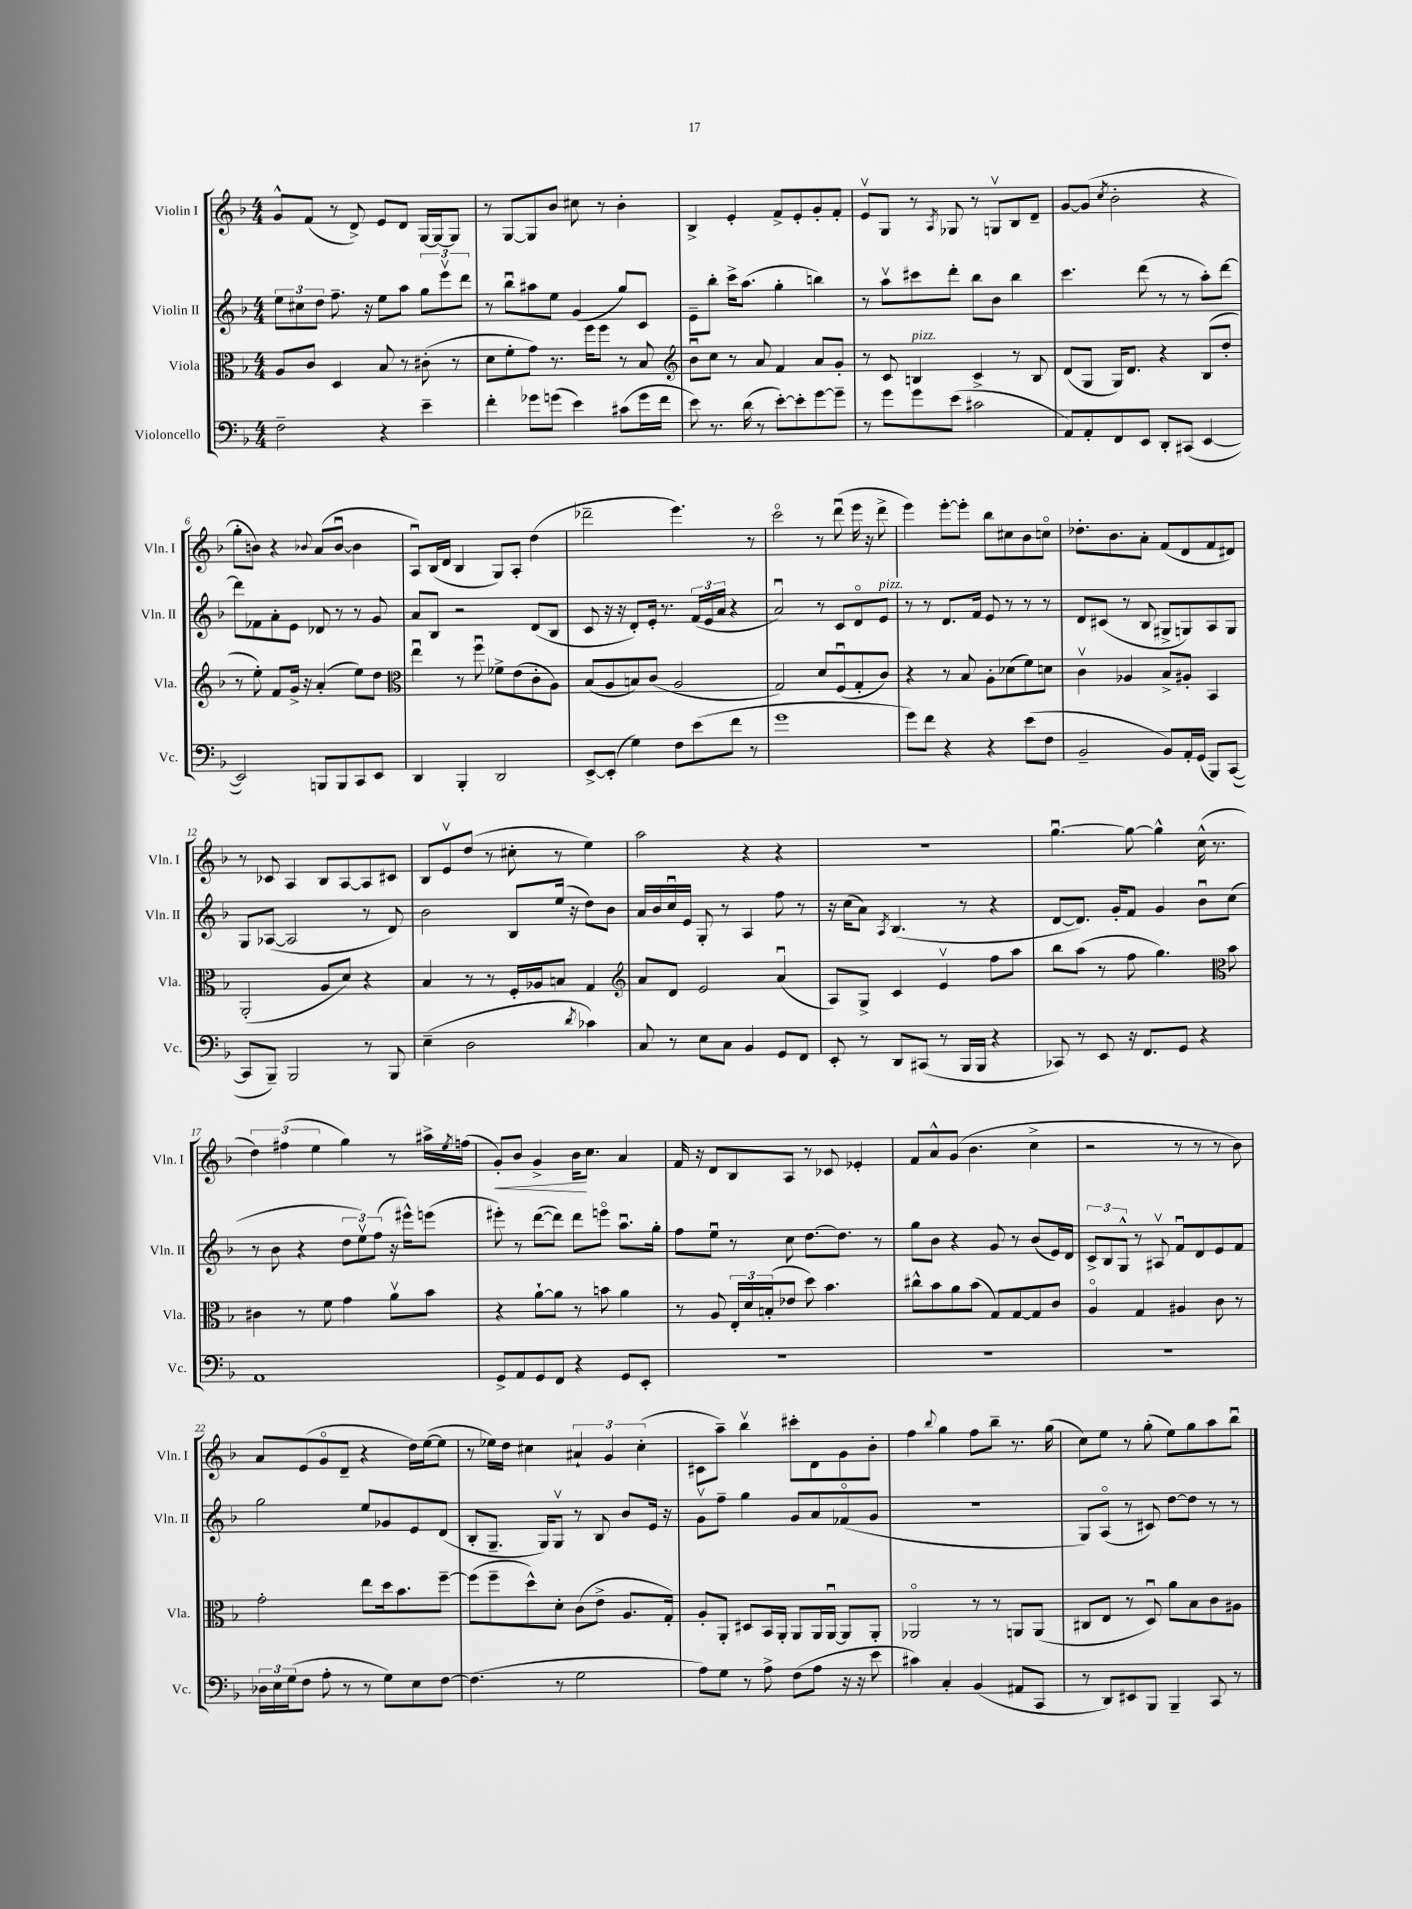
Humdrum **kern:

**kern	**kern	**kern	**kern
*staff4	*staff3	*staff2	*staff1
*clefF4	*clefC3	*clefG2	*clefG2
*k[b-]	*k[b-]	*k[b-]	*k[b-]
*M4/4	*M4/4	*M4/4	*M4/4
2F~	8A	12ee	8g^^
.	.	12cc#	.
.	8c	.	(8f
.	.	12dd	.
.	4D	8.ff~	8r
.	.	.	8d^)
.	.	16r	.
4r	8B-	8ee	8e
.	8r	8aa	8d
4e~	(8c#'	12gg	[16G
.	.	.	16G_
.	.	12eeev	.
.	8r	.	8G]
.	.	12ddd	.
=	=	=	=
4f'	8d	8r	8r
.	8f'	8bb-u	[8G
8g-	8g)	8aa#	8G]
(8g	8.r	8ee	8b-
4e)	.	(4g	8cc#
.	16ff	.	.
.	8ff	.	8r
(8c#	8r	8gg)	4b-'
16g	8B-	8c	.
16f	.	.	.
=	=	=	=
*	*clefG2	*	*
8e)	8b-u	8e~	4B-^
8.r	8cc	8bb-'	.
.	8r	16ccc^	4e'
(16d	.	(8.aa	.
8r	8a	.	.
[8e')	4f	4gg'	8f^
8e']	.	.	8e'
[8g	8a	4bb)	8g'
8g~]	8g'	.	8f'
=	=	=	=
8r	8r	8r	8ev
8g	8c	8aav	8G
8g	4B	8ccc#	8r
.	.	.	8qA
(8e	.	8ddd'	8G-
2c#	4c^	8bb-	8r
.	.	8b-	8Gv
.	8r	4bb-	8B-
.	8B	.	8d~
=	=	=	=
8AA)	(8d	4.ccc	[8g
8AA'	8G	.	(8g]
.	.	.	8qcc
8FF	16G)	.	2b-'
.	8.d	.	.
8EE	.	(8ddd	.
8DD'	4r	8r	.
(8CC#	.	8r	.
[4EE	(8B-	8aa')	4r
.	8dd'	[8ddd	.
=	=	=	=
2EE])	8r	8ddd]	8gg'
.	8ee')	8f-	8b)
.	8f	8a'	4r
.	16g^	8e	.
.	16r	.	.
.	.	.	8qqb-
8BBB	(4a'	8d-	(8a
8BBB	.	8r	[8b-u
8CC	8ee)	8r	4b-]
8EE	8dd	8g	.
=	=	=	=
*	*clefC3	*	*
4DD	4eeu	8a	8Au)
.	.	8B-	(16B-
.	.	.	16d
4BBB-'	8r	2r	4B-
.	8ffu	.	.
2DD	8f-^	.	8G)
.	(8e	.	8A'
.	8c'	(8d	(4dd
.	8A)	8B-	.
=	=	=	=
[8EE^	(8B-	8c	2ddd-~
(8EE']	8A	16r	.
.	.	16r	.
4G)	8B)	8d')	.
.	(8c	16e'	.
.	.	8.r	.
8F	2A	.	4.eee)
(8e	.	(24f	.
.	.	24e	.
.	.	24a	.
8f	.	4r	.
8r	.	.	8r
=	=	=	=
1g	2G)	2au)	2ccco
.	8d	8r	8r
.	(8Fu	8c	(8dddu
.	8G'	8do	16eee
.	.	.	16r
.	8c)	8e	8ddd^
=	=	=	=
8g)	4r	8r	4eee)
8f	.	8r	.
4r	8r	8.d	[8eee'
.	8B-	.	8eee']
.	.	16f	.
4r	8A'	8e	8bb-
.	(8d-	8r	8cc#
(8e	8f)	8r	8b-
8F	8d	8r	8cco
=	=	=	=
2BB-~	4cv	8d	8.dd-'
.	.	(8c#	.
.	.	.	8.b-
.	4A-	8r	.
.	.	8B-	8a'
8BB-)	8B-^	8G#^	(8f
16AA'	8A#'	8G)	8d
(16GG	.	.	.
8BBB-)	4BB-	8A	8f
([8CC	.	8G	8d#)
=	=	=	=
8CC]	(2AA'	8G	8r
8BBB-~)	.	([8A-	8c-
2BBB-	.	2A-]	4A
.	8A	.	8B-
.	8d)	.	[8A
8r	4r	8r	8A]
8BBB-	.	8d)	8c#
=	=	=	=
(4E~	4B-	2b-	8B-
.	.	.	8ev
2D	8r	.	(8dd
.	8r	.	8r
.	16F'	8B-	8cc#'
.	16A-	.	.
.	8B	(16ee	8r
.	.	16r	.
8qd	.	.	.
4c-)	4G	8dd)	4ee)
.	.	8b-	.
=	=	=	=
*	*clefG2	*	*
8C	8a	16a	2aa
.	.	16b-	.
8r	8d	16ccu	.
.	.	16e	.
8E	2e	8G'	.
8C	.	8r	.
4BB-	.	4A	4r
8GG	(4au	8ff	4r
8FF	.	8r	.
=	=	=	=
8EE'	8A)	16r	1r
.	.	(16cc	.
8r	8G^	8a)	.
.	.	8qA	.
8DD	4c	(4.B-	.
(8CC#	.	.	.
8r	4ev	.	.
16BBB-	.	8r	.
16BBB-	.	.	.
4r	8ff	4r	.
.	8aa	.	.
=	=	=	=
8CC-)	8bb-	[8d	[4.ggu
8r	(8aa	8.d])	.
8EE	8r	.	.
.	.	16g'	.
16r	8ff	8f	8gg_
8.FF	.	.	.
.	4.gg)	4g	4gg^^]
8GG	.	.	.
4r	.	8b-u	(16cc^^
.	.	.	8.r
*	*clefC3	*	*
.	8b-	(8cc	.
=	=	=	=
1AA	4c#	8r	6dd)
.	.	8b-	.
.	.	.	(6ff#
.	8r	4r	.
.	.	.	6ee
.	8f	.	.
.	4g	12dd	4gg)
.	.	12eev)	.
.	.	(12ff	.
.	8av	16r	8r
.	.	16eee#^^)	.
.	8b-	(8eee	16aa#^
.	.	.	8qee
.	.	.	(16ff
=	=	=	=
8GG^	4r	8eee#')	8g')
8AA	.	8r	8b-
8GG	[8a`	([8ddd	4g^
8FF	8a]	8ddd])	.
4r	8r	8ddd	16b-
.	.	.	8.cc
.	8b	8eeeo	.
8GG	4a	8.aau	4a
8EE'	.	.	.
.	.	16gg'	.
=	=	=	=
1r	8r	8ff	16f
.	.	.	16r
.	8A	8eeu	8d
.	24E'	8r	8B-
.	24d	.	.
.	(24B'	.	.
.	8e-	8cc	8A
.	8dd)	[8.dd	8r
.	4.b-	.	8c-
.	.	8.dd]	.
.	.	.	4e-'
.	.	8r	.
=	=	=	=
1r	8cc#^^	8gg	8f
.	8b-	8b-	8a^^
.	8a	4r	(8g
.	(8b-	.	4.b-
.	8G)	8g	.
.	[8G	8r	.
.	8G]	(8b-	4cc^
.	8c	16e)	.
.	.	16d	.
=	=	=	=
1r	4Ao	12c^	2r
.	.	12B-	.
.	.	12G^^	.
.	4G	8r	.
.	.	8A#v	.
.	4A#	8fu	8r
.	.	8d	8r
.	8c	8e	8r
.	8r	8f	8b-)
=	=	=	=
24D-	2g'	2gg	8a
24E	.	.	.
(24G	.	.	.
8F	.	.	(8e
8A'	.	.	8go
8r	.	.	8d~
8r	8ee	8ee	4r
8G)	16dd	8g-	.
.	8.b-	.	.
8E	.	8e	16dd)
.	.	.	([16ee
[8F	[8ff~	(8d	8ee]
=	=	=	=
(4.F]	(8ff]	8B-'	8r
.	8ff~	8.G~	16ee-)
.	.	.	16dd
.	8dd^^)	.	4cc#
.	.	16G)	.
8r	8d'	8Gv	.
2G	(8c	8r	6a#`
.	8e^	8B-	.
.	.	.	6g
.	8.A	8b-	.
.	.	.	(6cc#'
.	.	16e	.
.	16G')	16r	.
=	=	=	=
8A)	8A'	8gv	8c#
8G	8AA'	8ff~	8aa~)
8r	8D#	4gg	4bb-v
8A^	16BB-	.	.
.	16AA'	.	.
(8F	8AA	8g	8ccc#'
8A	16AA	8a	8d
.	[16AAu	.	.
16r	8AA]	(8f-o	8g
16r	.	.	.
8e	8AA'	8g	8b-'
=	=	=	=
4c#)	2AA-o	1r	4ff
.	.	.	8qqbb-
4C'	.	.	4gg
(4BB-	8r	.	8ff
.	8r	.	8bb-~
8AA#	8AA	.	8.r
8CC	(8AA	.	.
.	.	.	(16gg
=	=	=	=
8r	8C#	8G)	8cc)
8DD)	8E	(8Ao	8ee
8EE#	8r	8r	8r
8BBB-	8Du)	8c#)	(8gg'
4BBB-~	8a	[8dd	8ee)
.	8B-	8dd]	8gg
8CC	8c	8r	8aa
8r	8A#	8r	8bb-u
==	==	==	==
*-	*-	*-	*-
